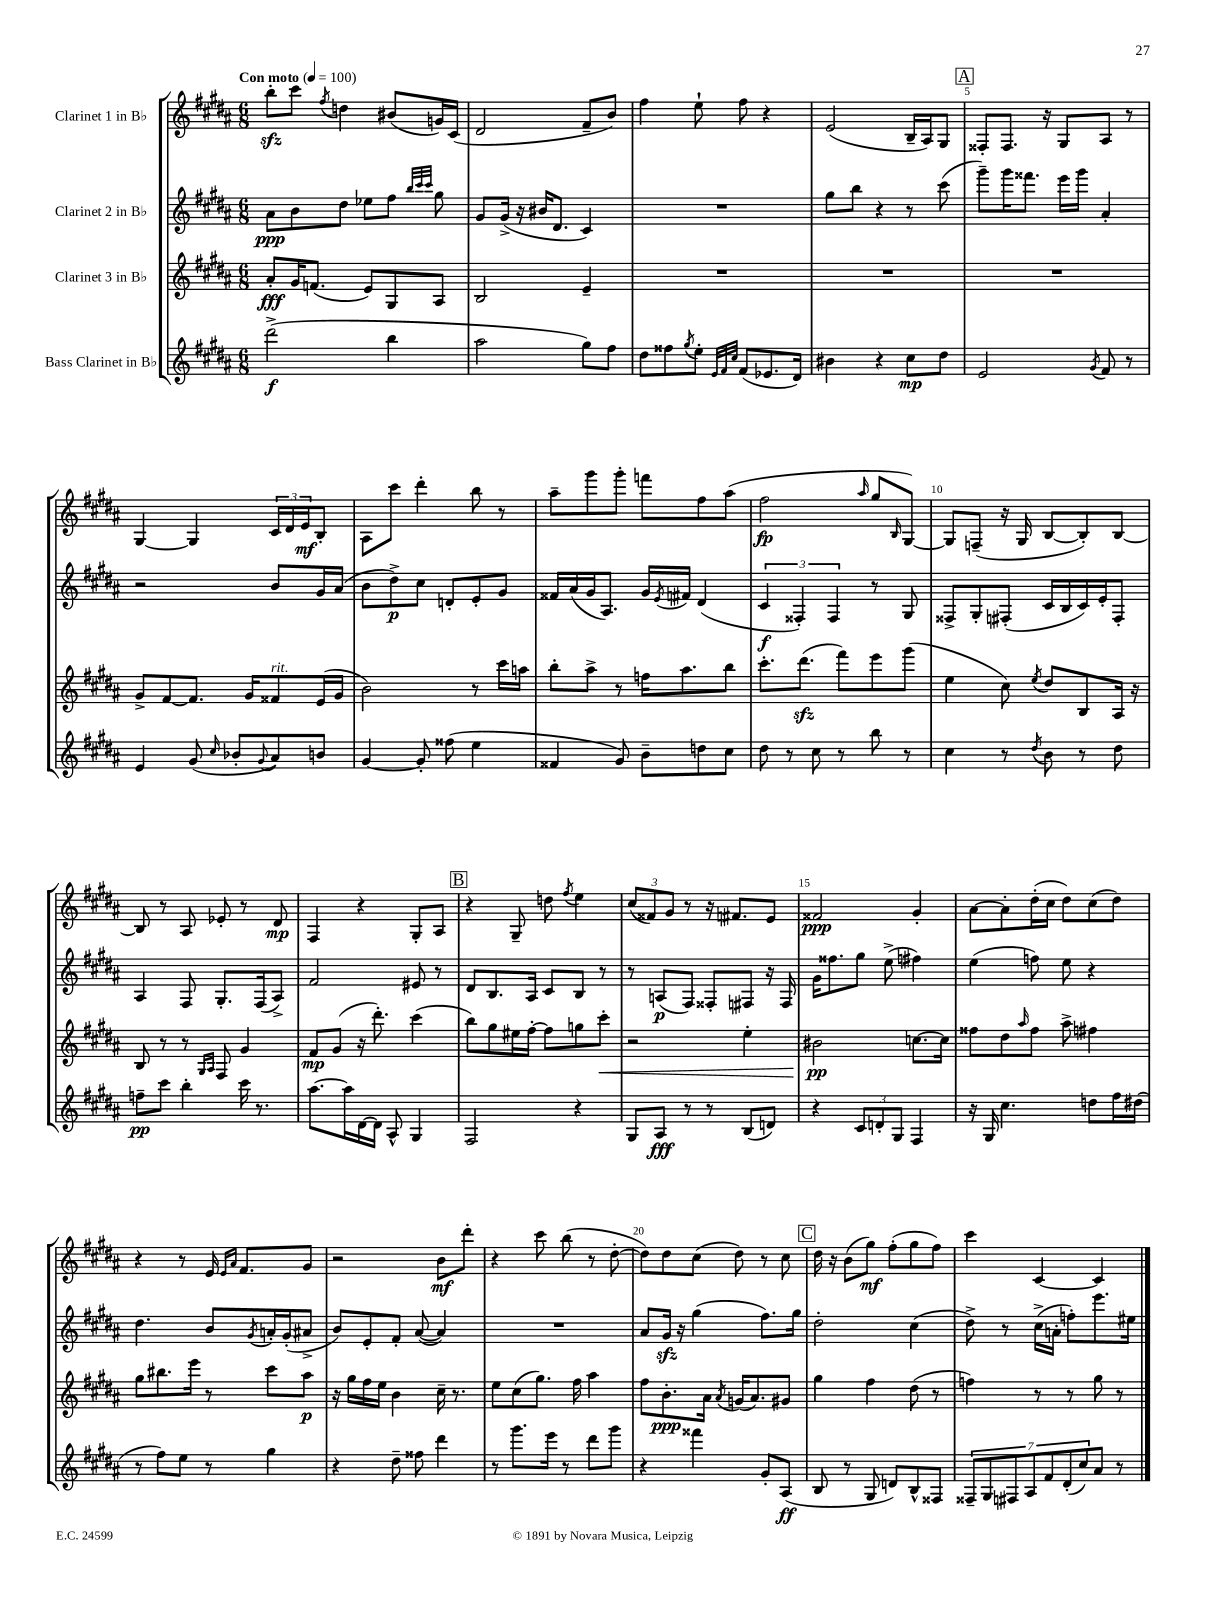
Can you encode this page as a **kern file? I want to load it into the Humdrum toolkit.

**kern	**dynam	**kern	**dynam	**kern	**dynam	**kern	**dynam
*part4	*part4	*part3	*part3	*part2	*part2	*part1	*part1
*staff4	*staff4	*staff3	*staff3	*staff2	*staff2	*staff1	*staff1
*I"Bass Clarinet in B♭	*	*I"Clarinet 3 in B♭	*	*I"Clarinet 2 in B♭	*	*I"Clarinet 1 in B♭	*
*clefG2	*	*clefG2	*	*clefG2	*	*clefG2	*
*k[f#c#g#d#a#]	*	*k[f#c#g#d#a#]	*	*k[f#c#g#d#a#]	*	*k[f#c#g#d#a#]	*
*M6/8	*	*M6/8	*	*M6/8	*	*M6/8	*
*MM100	*	*MM100	*	*MM100	*	*MM100	*
=1	=1	=1	=1	=1	=1	=1	=1
!	!	!	!	!	!	!LO:TX:a:B:t=Con moto	!
(2ddd#^\	f	8a#'/L	fff	8a#\L	ppp	8bbzz'\L	.
.	.	16g#/K	.	8b\	.	8ccc#\J	.
.	.	(8.fn/J	.	.	.	.	.
.	.	.	.	.	.	8qff#/	.
.	.	.	.	8dd#\J	.	4ddn\	.
.	.	8e/L)	.	8ee-X\L	.	.	.
4bb\	.	8G#/	.	8ff#\J	.	(8b#X/L	.
.	.	.	.	32qqbb/LLL	.	.	.
.	.	.	.	32qqccc#/	.	.	.
.	.	.	.	32qqccc#/JJJ	.	.	.
.	.	8A#/J	.	8gg#\	.	16gn/L)	.
.	.	.	.	.	.	(16c#/JJ	.
=2	=2	=2	=2	=2	=2	=2	=2
2aa#\	.	2B/	.	8g#/L	.	2d#/	.
.	.	.	.	(16g#^/Jk	.	.	.
.	.	.	.	16r	.	.	.
.	.	.	.	16b#X/KL	.	.	.
.	.	.	.	8.d#/J	.	.	.
8gg#\L)	.	4e~/	.	4c#/)	.	8f#~/L	.
8ff#\J	.	.	.	.	.	8b/J)	.
=3	=3	=3	=3	=3	=3	=3	=3
8dd#\L	.	2.r	.	2.r	.	4ff#\	.
8ff##X\	.	.	.	.	.	.	.
8qgg#/	.	.	.	.	.	.	.
8ee'\J	.	.	.	.	.	8ee`\	.
32qqe/LLL	.	.	.	.	.	.	.
32qqf#/	.	.	.	.	.	.	.
32qqcc#/JJJ	.	.	.	.	.	.	.
(8f#/L	.	.	.	.	.	8ff#\	.
8.e-X/	.	.	.	.	.	4r	.
16d#/Jk)	.	.	.	.	.	.	.
=4	=4	=4	=4	=4	=4	=4	=4
4b#X\	.	2.r	.	8gg#\L	.	(2e/	.
.	.	.	.	8bb\J	.	.	.
4r	.	.	.	4r	.	.	.
8cc#\L	mp	.	.	8r	.	16B~/LL	.
.	.	.	.	.	.	16A#/J)	.
8dd#\J	.	.	.	(8ccc#\	.	8G#/J	.
!!LO:REH:place=s1:t=A
=5	=5	=5	=5	=5	=5	=5	=5
2e/	.	2.r	.	8ggg#~\L)	.	8F##X'/L	.
.	.	.	.	16ggg#\K	.	8.F##/J	.
.	.	.	.	8.fff##X\J	.	.	.
.	.	.	.	.	.	16r	.
.	.	.	.	16eee\LL	.	8G#/L	.
.	.	.	.	16ggg#\JJ	.	.	.
8qg#/	.	.	.	.	.	.	.
8f#/	.	.	.	4a#'/	.	8A#/J	.
8r	.	.	.	.	.	8r	.
!!LO:LB:g=z
=6	=6	=6	=6	=6	=6	=6	=6
4e/	.	8g#^/L	.	2r	.	[4G#/	.
.	.	[8f#/	.	.	.	.	.
(8g#/	.	8.f#/J]	.	.	.	4G#/]	.
16qqcc#/	.	.	.	.	.	.	.
8b-X'/L	.	.	.	.	.	.	.
.	.	16g#/KL	.	.	.	.	.
8qqg#/	.	.	.	.	.	.	.
!	!	!LO:TX:a:i:t=rit.	!	!	!	!	!
8a#/)	.	8f##X/	.	8b/L	.	24c#/LL	.
.	.	.	.	.	.	24d#/	.
.	.	.	.	.	.	24e/J	mf
8bn/J	.	(16e/L	.	16g#/L	.	8B'/J	.
.	.	16g#/JJ	.	(16a#/JJ	.	.	.
=7	=7	=7	=7	=7	=7	=7	=7
[4g#/	.	2b\)	.	8b\L	.	8A#\L	.
.	.	.	.	8dd#^\)	p	8ccc#\J	.
8g#'/]	.	.	.	8cc#\J	.	4ddd#'\	.
(8ff##X\	.	.	.	8dn'/L	.	.	.
4ee\	.	8r	.	8e'/	.	8bb\	.
.	.	16ccc#\LL	.	8g#/J	.	8r	.
.	.	16aan\JJ	.	.	.	.	.
=8	=8	=8	=8	=8	=8	=8	=8
4f##X/	.	8bb'\L	.	16f##X/LL	.	8aa#~\L	.
.	.	.	.	(16a#/	.	.	.
.	.	8aa#^\J	.	16g#/J	.	8ggg#\	.
.	.	.	.	8.A#/J)	.	.	.
8g#/)	.	8r	.	.	.	8ggg#'\J	.
8b~\L	.	16ffn\KL	.	16g#/LL	.	8fffn\L	.
.	.	.	.	8qe/	.	.	.
.	.	8.aa#\	.	16f#X/JJ	.	.	.
8ddn\	.	.	.	(4d#/	.	8ff#\	.
8cc#\J	.	8bb\J	.	.	.	(8aa#\J	.
=9	=9	=9	=9	=9	=9	=9	=9
8dd#\	.	8.ccc#'\L	.	6c#/	f	2ff#\	fp
8r	.	.	.	.	.	.	.
.	.	.	.	6F##X'/)	.	.	.
.	.	(8.ddd#zz\J	.	.	.	.	.
8cc#\	.	.	.	.	.	.	.
.	.	.	.	6F##/	.	.	.
8r	.	8fff#\L)	.	.	.	.	.
.	.	.	.	.	.	16qqaa#/	.
8bb\	.	8eee\	.	8r	.	8gg#/L	.
.	.	.	.	.	.	16qqB/	.
8r	.	(8ggg#\J	.	8G#/	.	[8G#/J)	.
=10	=10	=10	=10	=10	=10	=10	=10
4cc#\	.	4ee\	.	8F##X^/L	.	8G#/L]	.
.	.	.	.	8G#'/	.	(8Fn~/J	.
8r	.	8cc#\)	.	(8F#X'/J	.	16r	.
.	.	.	.	.	.	16G#/	.
8qdd#/	.	8qee/	.	.	.	.	.
8b\	.	8dd#/L	.	16c#/LL	.	[8B/L	.
.	.	.	.	16B/	.	.	.
8r	.	8B/	.	16c#/)	.	8B'/])	.
.	.	.	.	16e'/J	.	.	.
8dd#\	.	16A#/Jk	.	8F#'/J	.	[8B/J	.
.	.	16r	.	.	.	.	.
!!LO:LB:g=z
=11	=11	=11	=11	=11	=11	=11	=11
8ffn~\L	pp	8B/	.	4A#/	.	8B/]	.
8ccc#\J	.	8r	.	.	.	8r	.
4bb'\	.	8r	.	8F#/	.	8A#/	.
.	.	16qqG#/LL	.	.	.	.	.
.	.	16qqA#/JJ	.	.	.	.	.
.	.	8F#/	.	8.G#'/L	.	8e-X'/	.
16ccc#\	.	4g#/	.	.	.	8r	.
8.r	.	.	.	(16F#/k	.	.	.
.	.	.	.	8A#^/J)	.	8d#/	mp
=12	=12	=12	=12	=12	=12	=12	=12
[8.aa#\L	.	8f#/L	mp	2f#/	.	4F#/	.
.	.	(8g#/J	.	.	.	.	.
16aa#\L]	.	.	.	.	.	.	.
[16d#\	.	16r	.	.	.	4r	.
16d#\JJ]	.	8.ddd#'\)	.	.	.	.	.
8A#^^/	.	.	.	.	.	.	.
4G#/	.	(4ccc#\	.	8e#X/	.	8G#'/L	.
.	.	.	.	8r	.	8A#/J	.
!!LO:REH:place=s1:t=B
=13	=13	=13	=13	=13	=13	=13	=13
2F#/	.	8bb\L)	.	8d#/L	.	4r	.
.	.	8gg#\	.	8.B/	.	.	.
.	.	16ee#X\L	.	.	.	8G#~/	.
.	.	[16ff#'\JJ	.	16A#/Jk	.	.	.
.	.	8ff#\L]	.	8c#/L	.	8ddn\	.
.	.	.	.	.	.	8qff#/	.
4r	.	8ggn\	.	8B/J	.	4ee\	.
!	!	!	!LO:HP:b	!	!	!	!
.	.	8ccc#'\J	<	8r	.	.	.
=14	=14	=14	=14	=14	=14	=14	=14
8G#/L	.	2r	.	8r	.	(12cc#/L	.
.	.	.	.	.	.	12f##X/)	.
8A#/J	fff	.	.	(8An/L	p	.	.
.	.	.	.	.	.	12g#/J	.
8r	.	.	.	8F#/J)	.	8r	.
8r	.	.	.	8F##X'/L	.	16r	.
.	.	.	.	.	.	8.f#X/L	.
(8B/L	.	4ee'\	.	8F#X/J	.	.	.
8dn/J)	.	.	.	16r	.	8e/J	.
.	.	.	.	16F#/	.	.	.
=15	=15	=15	=15	=15	=15	=15	=15
4r	.	2b#X\	pp	16g#\KL	.	2f##X/	ppp
.	.	.	.	8.ff##X\	.	.	.
12c#/L	.	.	.	8gg#\J	.	.	.
12dn'/	.	.	.	.	.	.	.
.	.	.	.	(8ee^\	.	.	.
12G#/J	.	.	.	.	.	.	.
4F#/	.	[8.ccn\L	[	4ff#X\)	.	4g#'/	.
.	.	16cc\Jk]	.	.	.	.	.
=16	=16	=16	=16	=16	=16	=16	=16
16r	.	8ff##X\L	.	(4ee\	.	[8a#\L	.
16G#/	.	.	.	.	.	.	.
4.cc#\	.	8dd#\	.	.	.	8a#'\]	.
.	.	16qqaa#/	.	.	.	.	.
.	.	8ff##\J	.	8ffn\)	.	(16dd#'\L	.
.	.	.	.	.	.	16cc#\JJ	.
.	.	8aa#^\	.	8ee\	.	8dd#\L)	.
8ddn\L	.	4ff#X\	.	4r	.	(8cc#\	.
16ff#\L	.	.	.	.	.	8dd#\J)	.
(16dd#X\JJ	.	.	.	.	.	.	.
!!LO:LB:g=z
=17	=17	=17	=17	=17	=17	=17	=17
8r	.	8gg#\L	.	4.dd#\	.	4r	.
8ff#\L)	.	8.bb#X\	.	.	.	.	.
8ee\J	.	.	.	.	.	8r	.
.	.	16eee\Jk	.	.	.	.	.
8r	.	8r	.	8b/L	.	16e/	.
.	.	.	.	.	.	16qqe/LL	.
.	.	.	.	.	.	16qqa#/JJ	.
.	.	.	.	.	.	8.f#/L	.
.	.	.	.	8qg#/	.	.	.
4gg#\	.	8ccc#\L	.	16an'/L	.	.	.
.	.	.	.	(16g#'/J	.	.	.
.	.	8aa#\J	p	8a#X^/J	.	8g#/J	.
=18	=18	=18	=18	=18	=18	=18	=18
4r	.	16r	.	8b/L)	.	2r	.
.	.	16gg#\LL	.	.	.	.	.
.	.	16ff#\	.	8e'/	.	.	.
.	.	16ee\JJ	.	.	.	.	.
8dd#~\	.	4b\	.	8f#'/J	.	.	.
8ff##X\	.	.	.	([8a#/	.	.	.
4ddd#\	.	16cc#~\	.	4a#/])	.	8b\L	mf
.	.	8.r	.	.	.	.	.
.	.	.	.	.	.	8ddd#'\J	.
=19	=19	=19	=19	=19	=19	=19	=19
8r	.	8ee\L	.	2.r	.	4r	.
8.ggg#\L	.	(8cc#\	.	.	.	.	.
.	.	8.gg#\J)	.	.	.	8ccc#\	.
16eee\Jk	.	.	.	.	.	.	.
8r	.	.	.	.	.	(8bb\	.
.	.	16ff#\	.	.	.	.	.
8ddd#\L	.	4aa#\	.	.	.	8r	.
8ggg#\J	.	.	.	.	.	[8dd#'\	.
=20	=20	=20	=20	=20	=20	=20	=20
4r	.	8ff#\L	.	8a#/L	.	8dd#\L])	.
.	.	8.b'\	ppp	16g#zz/Jk	.	8dd#\	.
.	.	.	.	16r	.	.	.
4fff##X\	.	.	.	(4gg#\	.	(8cc#\J	.
.	.	16a#\Jk	.	.	.	.	.
.	.	8qa#/	.	.	.	.	.
.	.	(16gn/KL	.	.	.	8dd#\)	.
.	.	8.a#/)	.	.	.	.	.
8g#'/L	.	.	.	8.ff#\L)	.	8r	.
(8A#/J	ff	8g#X/J	.	.	.	8cc#\	.
.	.	.	.	16gg#\Jk	.	.	.
!!LO:REH:place=s1:t=C
=21	=21	=21	=21	=21	=21	=21	=21
8B/	.	4gg#\	.	2dd#'\	.	16dd#\	.
.	.	.	.	.	.	16r	.
8r	.	.	.	.	.	(8b\L	.
8G#/	.	4ff#\	.	.	.	8gg#\J)	mf
8dn/L)	.	.	.	.	.	(8ff#'\L	.
8B^^/	.	(8dd#\	.	(4cc#\	.	8gg#\	.
8F##X/J	.	8r	.	.	.	8ff#\J)	.
=22	=22	=22	=22	=22	=22	=22	=22
14F##X~/L	.	4ffn\)	.	8dd#^\)	.	4ccc#\	.
14G#/	.	.	.	.	.	.	.
.	.	.	.	8r	.	.	.
14F#X/	.	.	.	.	.	.	.
14A#/	.	.	.	.	.	.	.
.	.	8r	.	(16cc#^\LL	.	[4c#/	.
14f#/	.	.	.	.	.	.	.
.	.	.	.	16an'\JJ	.	.	.
(14d#'/	.	.	.	.	.	.	.
.	.	8r	.	8ffn'\L)	.	.	.
14cc#/)	.	.	.	.	.	.	.
8a#/J	.	8gg#\	.	8.eee\	.	4c#/]	.
8r	.	8r	.	.	.	.	.
.	.	.	.	16ee#X\Jk	.	.	.
==	==	==	==	==	==	==	==
*-	*-	*-	*-	*-	*-	*-	*-
